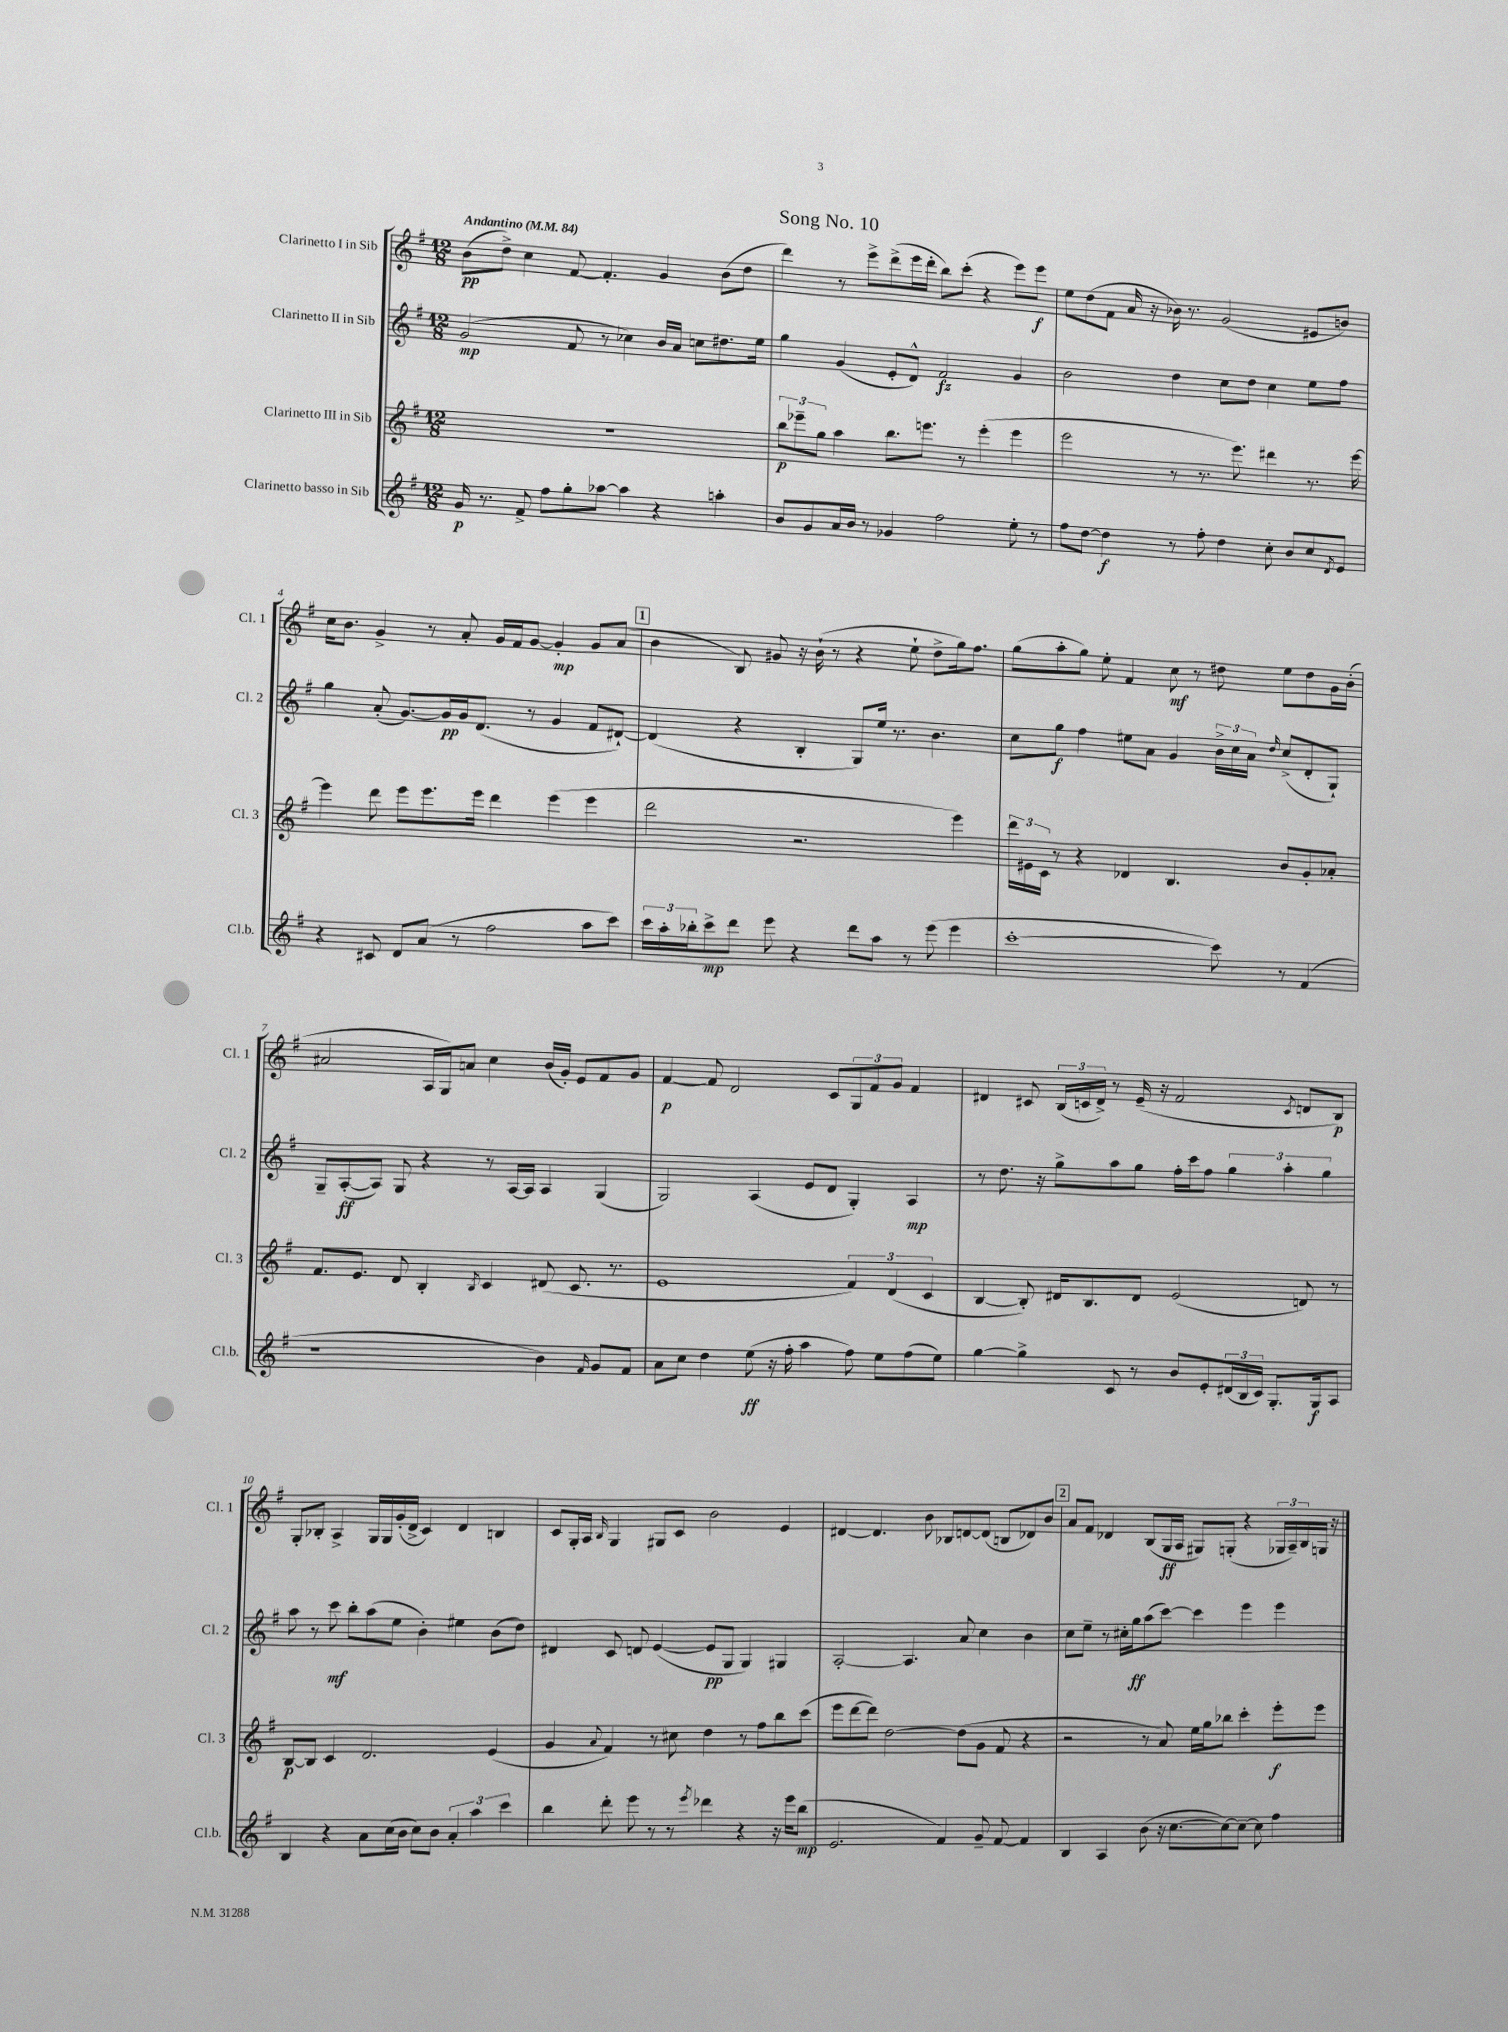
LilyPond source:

\header { title = "Song No. 10" }
<<
\new StaffGroup <<
\new Staff = "s0" \with { instrumentName = "Clarinetto I in Sib" shortInstrumentName = "Cl. 1" } {
    \clef treble \key g \major \numericTimeSignature \time 12/8 \tempo "Andantino" 4 = 84
    b'8\pp( d''8->) c''4 fis'8~ fis'4.-. g'4 b'8( d''8 |
    d'''4) r8 e'''8-> d'''8->( e'''16 d'''16-. b''8) c'''8-.( r4 e'''8) e'''8\f |
    e''8 d''8( fis'8 a'16 r16 bes'16) r8. g'2( eis'8 b'8) |
    c''16 b'8. g'4-> r8 a'8-. g'16 fis'16 g'8~ g'4-.\mp g'8 a'8( |
    \mark \markup { \box "1" } b'4 b8) gis'8 r16 b'16-!( r8 r4 e''8-! d''8-> g''16) fis''8. |
    g''8( a''8-. g''8) e''8-. fis'4 c''8\mf r8 dis''8 e''8 dis''8 g'16 b'16-.( |
    ais'2 a16 g16) a'8 c''4 b'16( g'16-.) e'8 fis'8 g'8 |
    fis'4~\p fis'8 d'2 c'8 \tuplet 3/2 { g8 fis'8 g'8 } fis'4 |
    dis'4 cis'8 \tuplet 3/2 { b16( c'16 dis'16->) } r8 e'16--( r16 fis'2 \acciaccatura { c'8 } d'8 b8\p) |
    g8-. bes8-. a4-> g16 g16 g'16-.( d'16-> c'4) d'4 b4 |
    c'8 g16-. a16 \grace { b16 } g4 gis8 c'8 b'2 e'4 |
    dis'4~ dis'4. b'8 bes8 d'8~ d'8( b8 des'8) b'8 |
    \mark \markup { \box "2" } a'8 fis'8 des'4 b8( g16\ff a16 gis8) g8-.( r4 \tuplet 3/2 { ges16 a16--) b16 } g16 r16 \bar "|." |
}
\new Staff = "s1" \with { instrumentName = "Clarinetto II in Sib" shortInstrumentName = "Cl. 2" } {
    \clef treble \key g \major \numericTimeSignature \time 12/8
    g'2\mp( fis'8 r8 ces''4) b'16 a'16 c''8 dis''8. e''16 |
    g''4 g'4( e'8-. d'8-^) fis'2\fz g'4 |
    b'2 d''4 c''8 d''8 c''4 e''8 fis''8 |
    g''4 a'8-.( g'8.~) g'16\pp g'16 d'8.( r8 g'4 fis'8 dis'8~-!) |
    \mark \markup { \box "1" } dis'4( r4 b4-. g8) e''16 r8. b'4. |
    c''8 g''8\f fis''4 eis''8 a'8 g'4 \tuplet 3/2 { b'16-> c''16 a'16 } \grace { d''16 } c''8->( d'8-. g8-!) |
    g8-- a8~-.\ff( a8) g8 r4 r8 a16~ a16 a4 g4( |
    g2) a4( e'8 d'8 g4-.) a4\mp |
    r8 d''8. r16 g''8-> a''8 g''8 fis''16-. c'''16 fis''8 \tuplet 3/2 { g''4 a''4-. g''4 } |
    a''8 r8 c'''8\mf b''8-. a''8( e''8 b'4-.) eis''4 b'8( d''8) |
    dis'4 c'8 d'8 e'4~( e'8\pp g8 g4) gis4 |
    a2~-. a4. a'8 c''4 b'4 |
    \mark \markup { \box "2" } c''8 e''8-- r8 cis''16-. g''16\ff a''8( c'''8~) c'''4 e'''4 e'''4 \bar "|." |
}
\new Staff = "s2" \with { instrumentName = "Clarinetto III in Sib" shortInstrumentName = "Cl. 3" } {
    \clef treble \key g \major \numericTimeSignature \time 12/8
    R1. |
    \tuplet 3/2 { b''8\p ees'''8-- g''8 } a''4 b''8. e'''8. r8 e'''4-.( e'''4 |
    e'''2 r8 r8. e'''8.) dis'''4 r8. e'''16~ |
    e'''4 d'''8 e'''8 e'''8. e'''16 d'''4 e'''4( e'''4 |
    \mark \markup { \box "1" } d'''2 r2. e'''4) |
    \tuplet 3/2 { d'''16 eis'16 c'16 } r8 r4 des'4 b4. b'8 g'8-. aes'8-. |
    fis'8. e'8. d'8 b4-. \acciaccatura { b8 } c'4 dis'8( c'8. r8. |
    e'1 \tuplet 3/2 { fis'4) d'4( c'4 } |
    b4~ b8-.) dis'16 b8. dis'8 e'2( d'8) r8 |
    b8~\p b8 c'4 d'2. e'4( |
    g'4 \appoggiatura { a'8 } fis'4) r8 cis''8 d''4 r8 fis''8 b''8 c'''8( |
    e'''8 d'''8~ d'''8) d''2~ d''8( g'8 fis'8 r4 |
    \mark \markup { \box "2" } r2 r8 a'8) e''16 g''16 bes''8 c'''4-. e'''8-.\f e'''8 \bar "|." |
}
\new Staff = "s3" \with { instrumentName = "Clarinetto basso in Sib" shortInstrumentName = "Cl.b." } {
    \clef treble \key g \major \numericTimeSignature \time 12/8
    g'16\p r8. fis'8-> fis''8 g''8-. aes''8~ aes''4 r4 a''4-. |
    b'8 g'8 a'16 b'16 r8 ges'4 fis''2 e''8-. r8 |
    fis''8 d''8~ d''4\f r8 fis''8-. d''4 c''8-. b'8 c''8 \acciaccatura { d'8 } e'8 |
    r4 cis'8 d'8 a'8( r8 fis''2 a''8 c'''8) |
    \mark \markup { \box "1" } \tuplet 3/2 { c'''16 a''16-. bes''16-. } c'''8->\mp d'''8 e'''8 r4 d'''8 a''8 r8 e'''8( e'''4 |
    c'''1~-. c'''8) r8 fis'4( |
    r1 b'4) \grace { fis'16 } g'8 fis'8 |
    a'8 c''8 d''4 e''8\ff( r16 fis''16-. a''4 fis''8) e''8 fis''8( e''8) |
    g''4~ g''4-> c'8 r8 b'8 e'8-. \tuplet 3/2 { dis'16( b16 c'16) } g8.-. g16\f a8 |
    b4 r4 a'8 c''16( b'16 c''8) b'8 \tuplet 3/2 { a'4-. a''4 c'''4 } |
    b''4 d'''8-. e'''8 r8 r8 \acciaccatura { e'''8 } des'''4 r4 r16 e'''16 b''8\mp( |
    e'2. fis'4) g'8-- fis'8~ fis'4 |
    \mark \markup { \box "2" } b4 a4 b'8( r16 c''8.~ c''8~) c''8~-- c''8 fis''4 \bar "|." |
}
>>
>>
